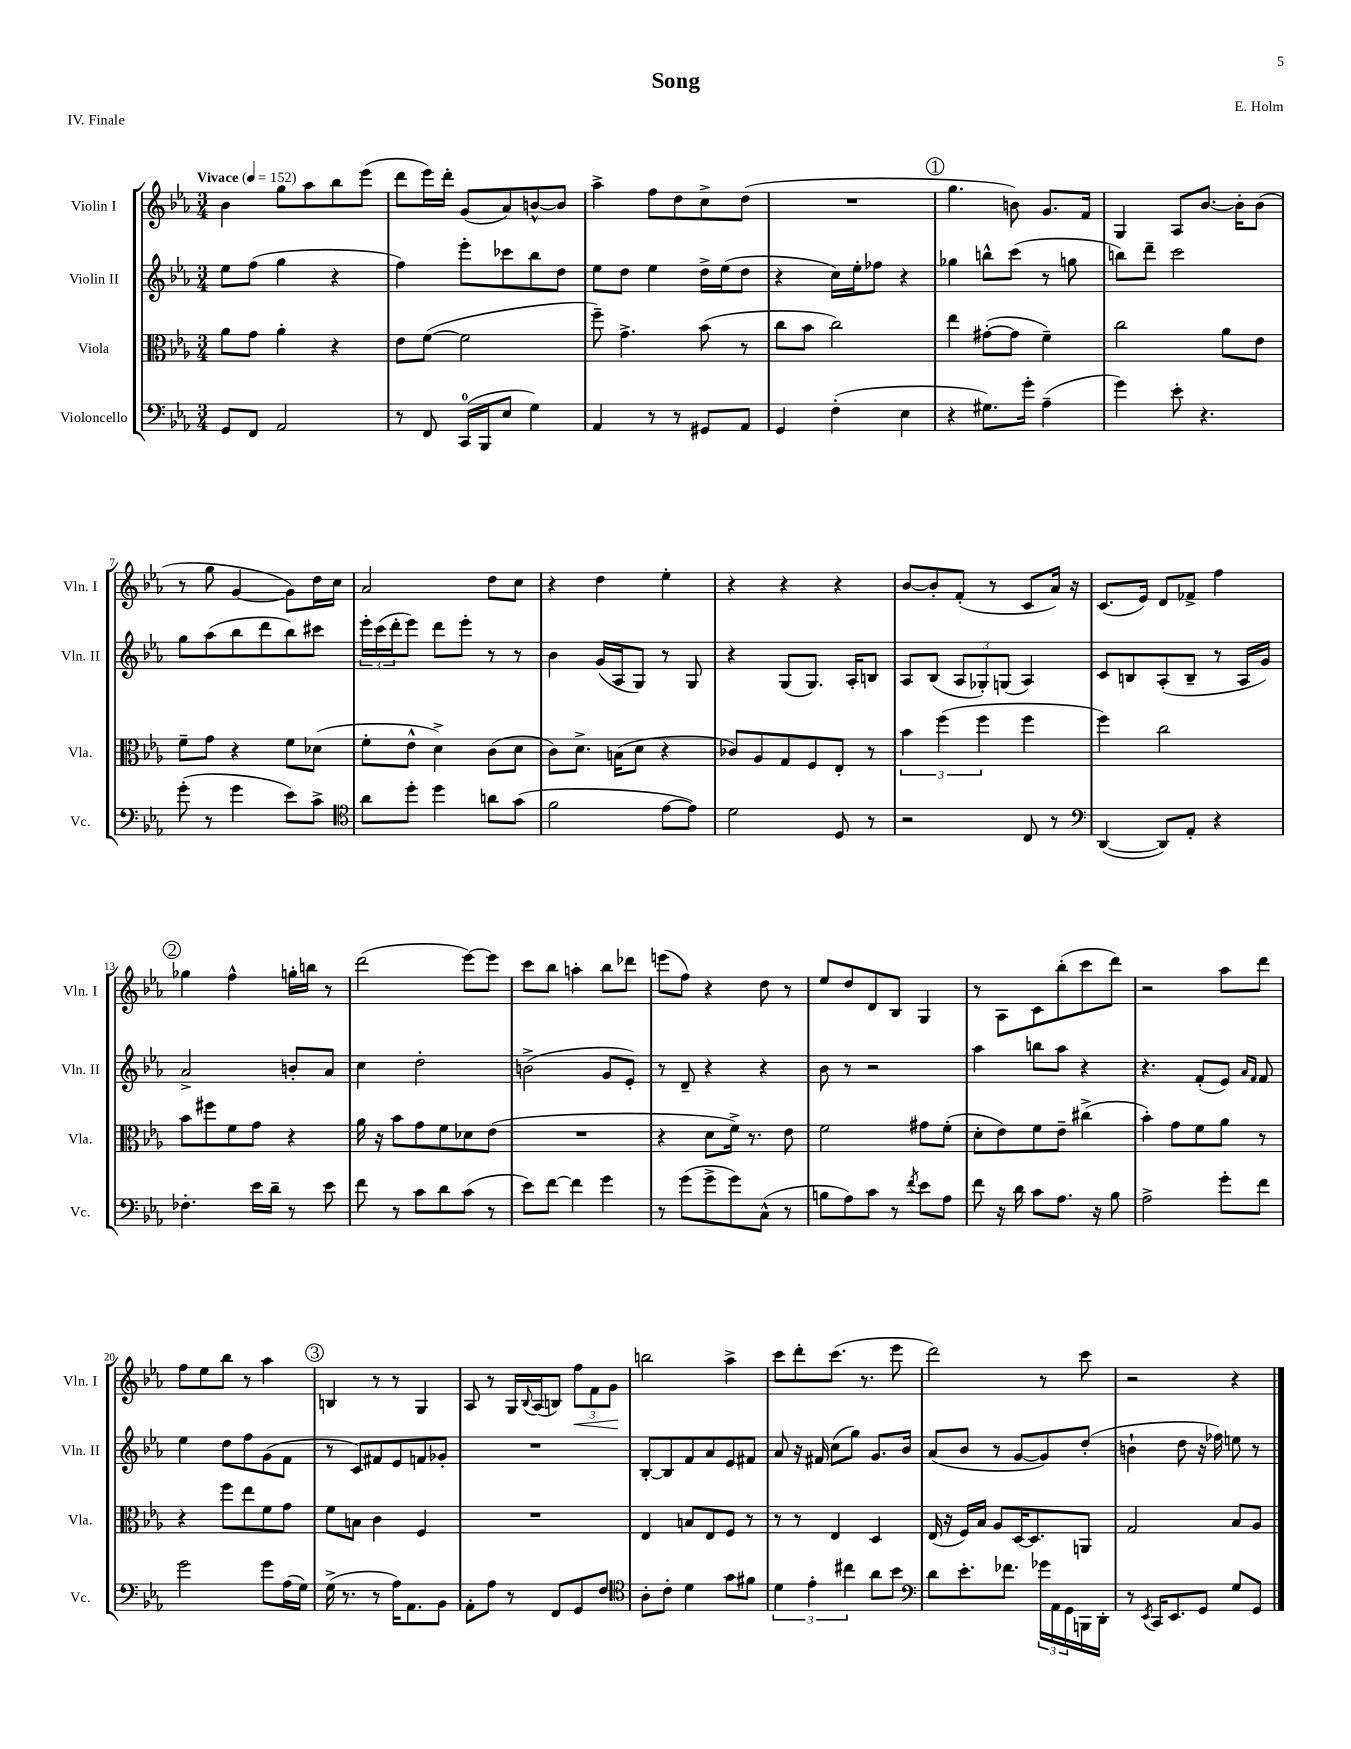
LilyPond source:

\header { title = "Song" composer = "E. Holm" piece = "IV. Finale" }
<<
\new StaffGroup <<
\new Staff = "s0" \with { instrumentName = "Violin I" shortInstrumentName = "Vln. I" } {
    \clef treble \key ees \major \numericTimeSignature \time 3/4 \tempo "Vivace" 4 = 152
    bes'4 g''8 aes''8 bes''8 ees'''8( |
    d'''8 ees'''16) d'''16-. g'8( aes'8) b'8~-^ b'8 |
    aes''4-> f''8 d''8 c''8-> d''8( |
    R2. |
    \mark \markup { \circle "1" } g''4. b'8) g'8. f'16 |
    g4 aes8 bes'8.~ bes'16-. bes'8( |
    r8 g''8 g'4~ g'8) d''16 c''16 |
    aes'2 d''8 c''8 |
    r4 d''4 ees''4-. |
    r4 r4 r4 |
    bes'8~ bes'8-. f'8-.( r8 c'8 aes'16) r16 |
    c'8.( ees'16) d'8 fes'8-> f''4 |
    \mark \markup { \circle "2" } ges''4 f''4-^ g''16-. b''16 r8 |
    d'''2( ees'''8~) ees'''8 |
    c'''8 bes''8 a''4-. bes''8 des'''8 |
    e'''8( f''8) r4 d''8 r8 |
    ees''8 d''8 d'8 bes8 g4 |
    r8 aes8 c'8 bes''8-.( c'''8 d'''8) |
    r2 aes''8 d'''8 |
    f''8 ees''8 bes''8 r8 aes''4 |
    \mark \markup { \circle "3" } b4 r8 r8 g4 |
    aes8 r8 g16 \appoggiatura { bes8 } aes16( b8) \tuplet 3/2 { f''8\< f'8 g'8\! } |
    b''2 aes''4-> |
    c'''8 d'''8-. c'''8.( r8. ees'''8 |
    d'''2) r8 c'''8 |
    r2 r4 \bar "|." |
}
\new Staff = "s1" \with { instrumentName = "Violin II" shortInstrumentName = "Vln. II" } {
    \clef treble \key ees \major \numericTimeSignature \time 3/4
    ees''8 f''8( g''4 r4 |
    f''4) ees'''8-. ces'''8 bes''8 d''8 |
    ees''8 d''8 ees''4 d''16-> ees''16( d''8 |
    r4 c''16) ees''16-. fes''8 r4 |
    \mark \markup { \circle "1" } ges''4 b''8-^ c'''8( r8 g''8 |
    b''8) d'''8-- c'''2 |
    g''8 aes''8( bes''8 d'''8 bes''8) cis'''8 |
    \tuplet 3/2 { ees'''16-. c'''16( d'''16-. } ees'''8) d'''8 ees'''8-. r8 r8 |
    bes'4 g'16( aes16 g8) r8 g8 |
    r4 g8( g8.) aes16-. b8 |
    aes8 bes8( \tuplet 3/2 { aes8 ges8-.) g8( } aes4) |
    c'8 b8 aes8-.( b8-- r8 aes16 g'16) |
    \mark \markup { \circle "2" } aes'2-> b'8-. aes'8 |
    c''4 d''2-. |
    b'2->( g'8 ees'8-.) |
    r8 d'8-- r4 r4 |
    bes'8 r8 r2 |
    aes''4 b''8 aes''8 r4 |
    r4. f'8-.( ees'8) \grace { aes'16 f'16 } f'8 |
    ees''4 d''8 f''8 g'8( f'8 |
    \mark \markup { \circle "3" } r8 c'8) fis'8 ees'8 f'8 ges'8-. |
    R2. |
    bes8~-. bes8 f'8 aes'8 ees'8 fis'8 |
    aes'8 r16 fis'16 c''8( g''8) g'8. bes'16 |
    aes'8( bes'8 r8 g'8~ g'8) d''8-.( |
    b'4-! d''8 r16 fes''16) e''8 r8 \bar "|." |
}
\new Staff = "s2" \with { instrumentName = "Viola" shortInstrumentName = "Vla." } {
    \clef alto \key ees \major \numericTimeSignature \time 3/4
    aes'8 g'8 aes'4-. r4 |
    ees'8 f'8~( f'2 |
    f''8--) g'4.-> bes'8( r8 |
    c''8 bes'8 c''2) |
    \mark \markup { \circle "1" } ees''4 gis'8~-.( gis'8 f'4--) |
    c''2 aes'8 ees'8 |
    f'8-- g'8 r4 f'8 des'8( |
    f'8-. ees'8-^ d'4->) c'8( d'8 |
    c'8) d'8.-> b16( d'8 r4 |
    ces'8) aes8 g8 f8 ees8-. r8 |
    \tuplet 3/2 { bes'4 f''4( f''4 } f''4 |
    f''4) c''2 |
    \mark \markup { \circle "2" } bes'8 fis''8 f'8 g'8 r4 |
    aes'16 r16 bes'8 g'8 f'8 des'8 ees'8( |
    R2. |
    r4 d'8 f'16->) r8. ees'8 |
    f'2 gis'8 f'8-.( |
    d'8-. ees'8) f'8 ees'8-- cis''4->( |
    bes'4-.) g'8 f'8 aes'8 r8 |
    r4 f''8 ees''8 f'8 g'8 |
    \mark \markup { \circle "3" } f'8 b8 c'4 f4 |
    R2. |
    ees4 b8 ees8 f8 r8 |
    r8 r8 ees4 d4 |
    ees16( r16 f16) bes16 aes8 d16~ d8. a,8 |
    g2 bes8 aes8 \bar "|." |
}
\new Staff = "s3" \with { instrumentName = "Violoncello" shortInstrumentName = "Vc." } {
    \clef bass \key ees \major \numericTimeSignature \time 3/4
    g,8 f,8 aes,2 |
    r8 f,8 c,16-0( bes,,16 ees8 g4) |
    aes,4 r8 r8 gis,8 aes,8 |
    g,4 f4-.( ees4 |
    \mark \markup { \circle "1" } r4 gis8.) g'16-. aes4--( |
    g'4) ees'8-. r4. |
    g'8-.( r8 g'4 ees'8) c'8-> |
    \clef tenor aes'8 d''8-. d''4 a'8 g'8( |
    f'2 ees'8~ ees'8) |
    d'2 d8 r8 |
    r2 c8 r8 |
    \clef bass d,4~( d,8) aes,8-. r4 |
    \mark \markup { \circle "2" } fes4.-. ees'16 d'16-- r8 ees'8 |
    f'8 r8 c'8 d'8 c'8( r8 |
    ees'8) f'8~ f'4 g'4 |
    r8 g'8( g'8-> g'8) c8-^( r8 |
    b8 aes8) c'8 r8 \acciaccatura { f'8 } ees'8 aes8 |
    f'8 r16 d'16 c'8 aes8. r16 bes8 |
    aes2-> g'8-. f'8 |
    g'2 g'8 aes16( g16) |
    \mark \markup { \circle "3" } g16->( r8. r8 aes16) aes,8. bes,8 |
    aes,8-. aes8 r8 f,8 g,8 f8 |
    \clef tenor aes8-. c'8-. d'4 g'8 fis'8 |
    \tuplet 3/2 { d'4 ees'4-. cis''4 } aes'8 bes'8 |
    \clef bass d'8 ees'8.-. fes'8. \tuplet 3/2 { ges'16 aes,16 g,16 } b,,16 d,16-. |
    r8 \acciaccatura { ees,8 } c,16 ees,8. g,8 g8 g,8 \bar "|." |
}
>>
>>
